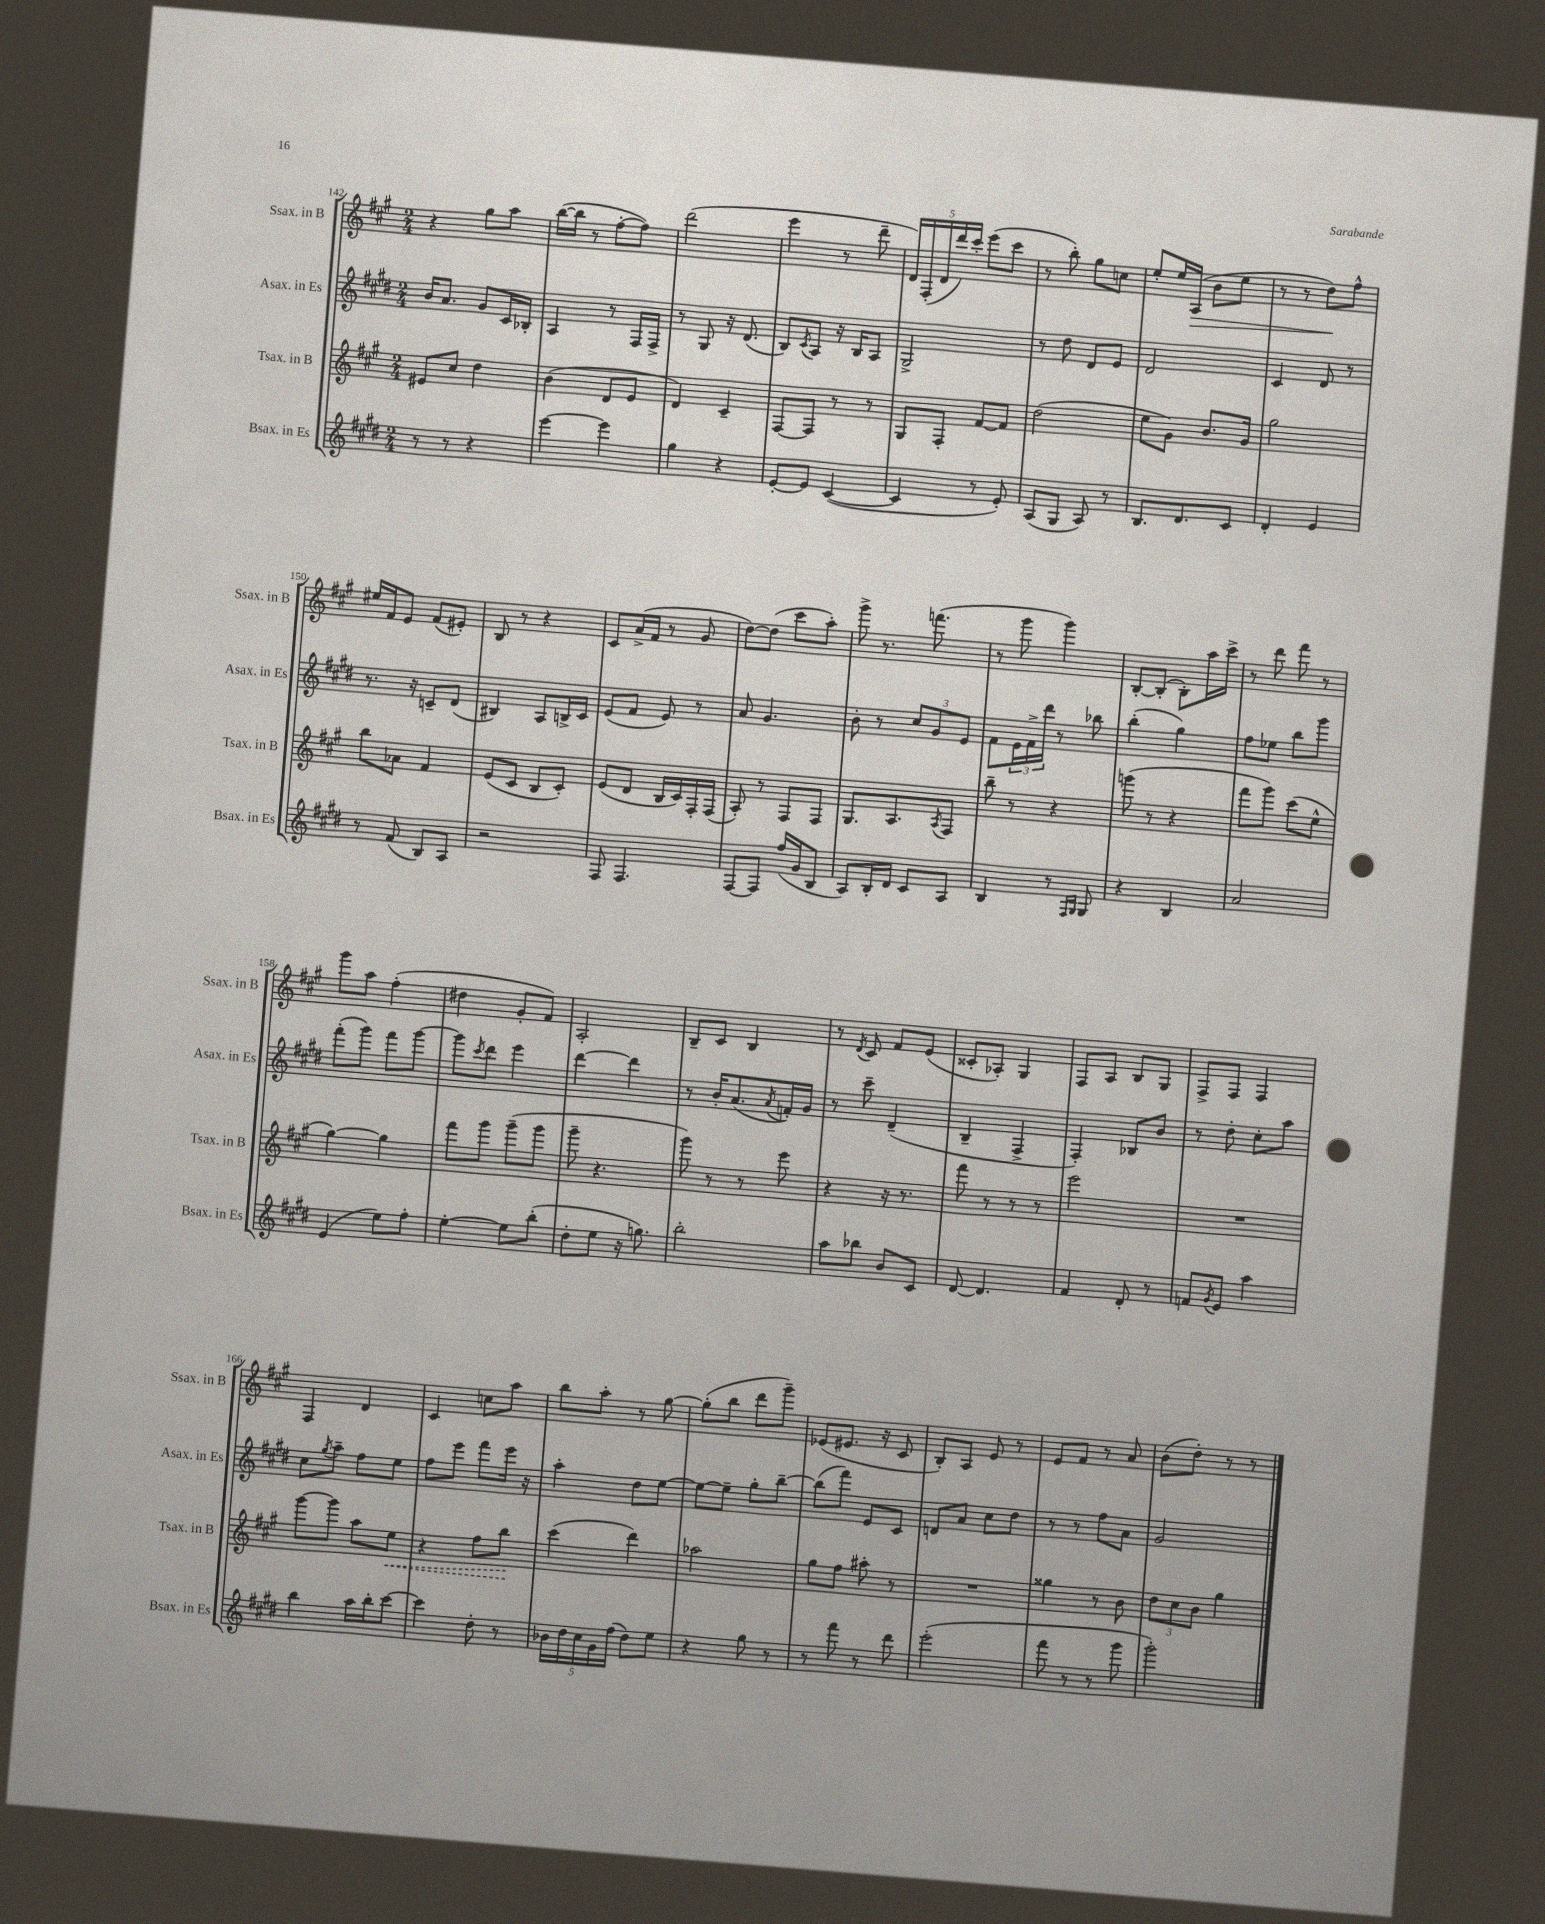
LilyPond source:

<<
\new StaffGroup <<
\new Staff = "s0" \with { instrumentName = "Ssax. in B" shortInstrumentName = "Ssax. in B" } {
    \clef treble \key a \major \numericTimeSignature \time 2/4
    r4 gis''8 a''8 |
    b''16~( b''16 r8 fis''8~-. fis''8) |
    d'''2( |
    e'''4 r8 d'''8-- |
    \tuplet 5/4 { d'16) fis16-.( d'16 d'''16) cis'''16-. } e'''8( cis'''8 |
    r8 b''8-.) gis''8 c''8 |
    e''8-. e''16 a16\>( b'8 e''8 |
    r8 r8 d''8\!) fis''8-^ |
    eis''16 fis'16 e'8 fis'8( eis'8-.) |
    b8 r8 r4 |
    cis'8 a'16->( fis'16 r8 gis'8 |
    d''8~) d''8( cis'''8 a''8-.) |
    gis'''8-> r8. f'''8.( |
    r8 gis'''8 gis'''4) |
    b8~-. b8-.( b8-.) a''16 cis'''16-> |
    r8 d'''8 fis'''8 r8 |
    gis'''8 a''8 fis''4-.( |
    dis''4 gis'8-. fis'8) |
    a2-. |
    b8-- cis'8 b4 |
    r8 \acciaccatura { d'8 } cis'8 fis'8 e'8( |
    cisis'8-. aes8-.) gis4 |
    fis8 a8 b8 gis8 |
    fis8-> fis8 fis4 |
    fis4 d'4 |
    cis'4 c''8 a''8 |
    b''8 a''8-. r8 gis''8~ |
    gis''8-.( b''8 d'''8 gis'''8--) |
    ees'8( eis'8. r16 cis'8 |
    b8-.) a8 e'8 r8 |
    e'8 fis'8 r8 a'8 |
    b'8( d''8-.) r8 r8 \bar "|." |
}
\new Staff = "s1" \with { instrumentName = "Asax. in Es" shortInstrumentName = "Asax. in Es" } {
    \clef treble \key e \major \numericTimeSignature \time 2/4
    b'16 a'8. gis'8 cis'16 bes16-. |
    a4 r8 fis16 fis16-> |
    r8 gis8 r16 dis'8.( |
    b8) \acciaccatura { cis'8 } a8 r16 b16 a8 |
    gis2-> |
    r8 dis''8 dis'8 e'8 |
    dis'2 |
    cis'4 dis'8 r8 |
    r8. r16 c'8-- dis'8( |
    bis4) a8 b16-> cis'16 |
    e'8( fis'8 e'8) r8 |
    a'8 gis'4. |
    b'8-. r8 \tuplet 3/2 { cis''8 gis'8 e'8 } |
    fis'8 \tuplet 3/2 { e'16 fis'16-> dis'''16 } r8 bes''8 |
    b''4-.( gis''4) |
    fis''8 ees''8 b''8 gis'''8 |
    fis'''8-.( gis'''8) fis'''8 gis'''8~ |
    gis'''8 \acciaccatura { cis'''8 } dis'''8 e'''4 |
    dis'''4~ dis'''4 |
    r8 b'16-. a'8.( \acciaccatura { a'8 } f'16-.) gis'16 |
    r8 cis'''8-- dis'4--( |
    b4-- fis4-> |
    fis4-.) bes8 b'8 |
    r8 dis''8-. cis''8-. a''8 |
    cis''8 \acciaccatura { gis''8 } a''8-- fis''8 e''8 |
    fis''8 e'''8 fis'''8 e'''16 r16 |
    a''4-. dis''8 e''8~ |
    e''8~ e''8-- gis''8-. b''8~-- |
    b''8( fis'''8) e'8 cis'8 |
    d'8 a'8 cis''8 dis''8 |
    r8 r8 fis''8 a'8 |
    gis'2 \bar "|." |
}
\new Staff = "s2" \with { instrumentName = "Tsax. in B" shortInstrumentName = "Tsax. in B" } {
    \clef treble \key a \major \numericTimeSignature \time 2/4
    eis'8 cis''8 d''4 |
    b'4( d'8 e'8 |
    d'4) cis'4-- |
    fis8~ fis8 r8 r8 |
    gis8 fis8-. fis'8~ fis'8 |
    d''2( |
    e''8 gis'8) b'8. gis'16 |
    gis''2 |
    b''8 aes'8 fis'4 |
    e'8( cis'8 b8 cis'8-.) |
    e'8( d'8 b16 cis'16) fis16-. fis16( |
    a8-.) r8 fis8 fis8 |
    gis8. a8. \acciaccatura { a8 } fis8 |
    b''8-- r8 r4 |
    g'''8( r8 r4 |
    fis'''8 gis'''8) cis'''8( e''8-^ |
    gis''4~) gis''4 |
    fis'''8 gis'''8 gis'''8--( gis'''8 |
    gis'''8-- r4. |
    gis'''8) r8 r8 e'''8 |
    r4 r16 r8. |
    fis'''8 r8 r8 r8 |
    e'''2 |
    R2 |
    gis'''8~ gis'''8 a''8 \once \override Hairpin.style = #'dashed-line e''8\< |
    r4 fis''8 b''8\! |
    cis'''4( d'''4) |
    aes''2 |
    gis''8 fis''8 ais''8-. r8 |
    R2 |
    gisis''4 r8 b'8 |
    \tuplet 3/2 { d''8 cis''8 b'8 } gis''4 \bar "|." |
}
\new Staff = "s3" \with { instrumentName = "Bsax. in Es" shortInstrumentName = "Bsax. in Es" } {
    \clef treble \key e \major \numericTimeSignature \time 2/4
    r8 r8 r4 |
    e'''4~ e'''4 |
    gis''4 r4 |
    e'8~-. e'8 cis'4~( |
    cis'4 r8 e'8-.) |
    a8( gis8 a8) r8 |
    b8. dis'8. cis'8 |
    dis'4-. e'4 |
    r8 fis'8( b8) a8 |
    r2 |
    fis8 fis4. |
    fis8~ fis8 fis''16( gis'16 b8 |
    a8) b16-. dis'16 cis'8 a8 |
    b4 r8 \grace { fis16 gis16 } gis8 |
    r4 b4 |
    a'2 |
    e'4( e''8) fis''8-. |
    e''4~-. e''8 b''8-.( |
    dis''8-. e''8 r16 g''8.) |
    b''2-. |
    a''8 bes''8 b'8 cis'8 |
    dis'8~ dis'4. |
    fis'4 dis'8-. r8 |
    f'8 \acciaccatura { gis'8 } e'8 a''4 |
    b''4 a''16 b''16-. cis'''8~ |
    cis'''4 dis''8-. r8 |
    \tuplet 5/4 { bes'16 dis''16 cis''16 gis'16 fis''16( } dis''8) e''8 |
    r4 gis''8 r8 |
    r8 fis'''8 r8 dis'''8 |
    e'''2-.( |
    fis'''8 r8 r8 gis'''8 |
    gis'''2-.) \bar "|." |
}
>>
>>
\layout { \context { \Score currentBarNumber = #142 } }
